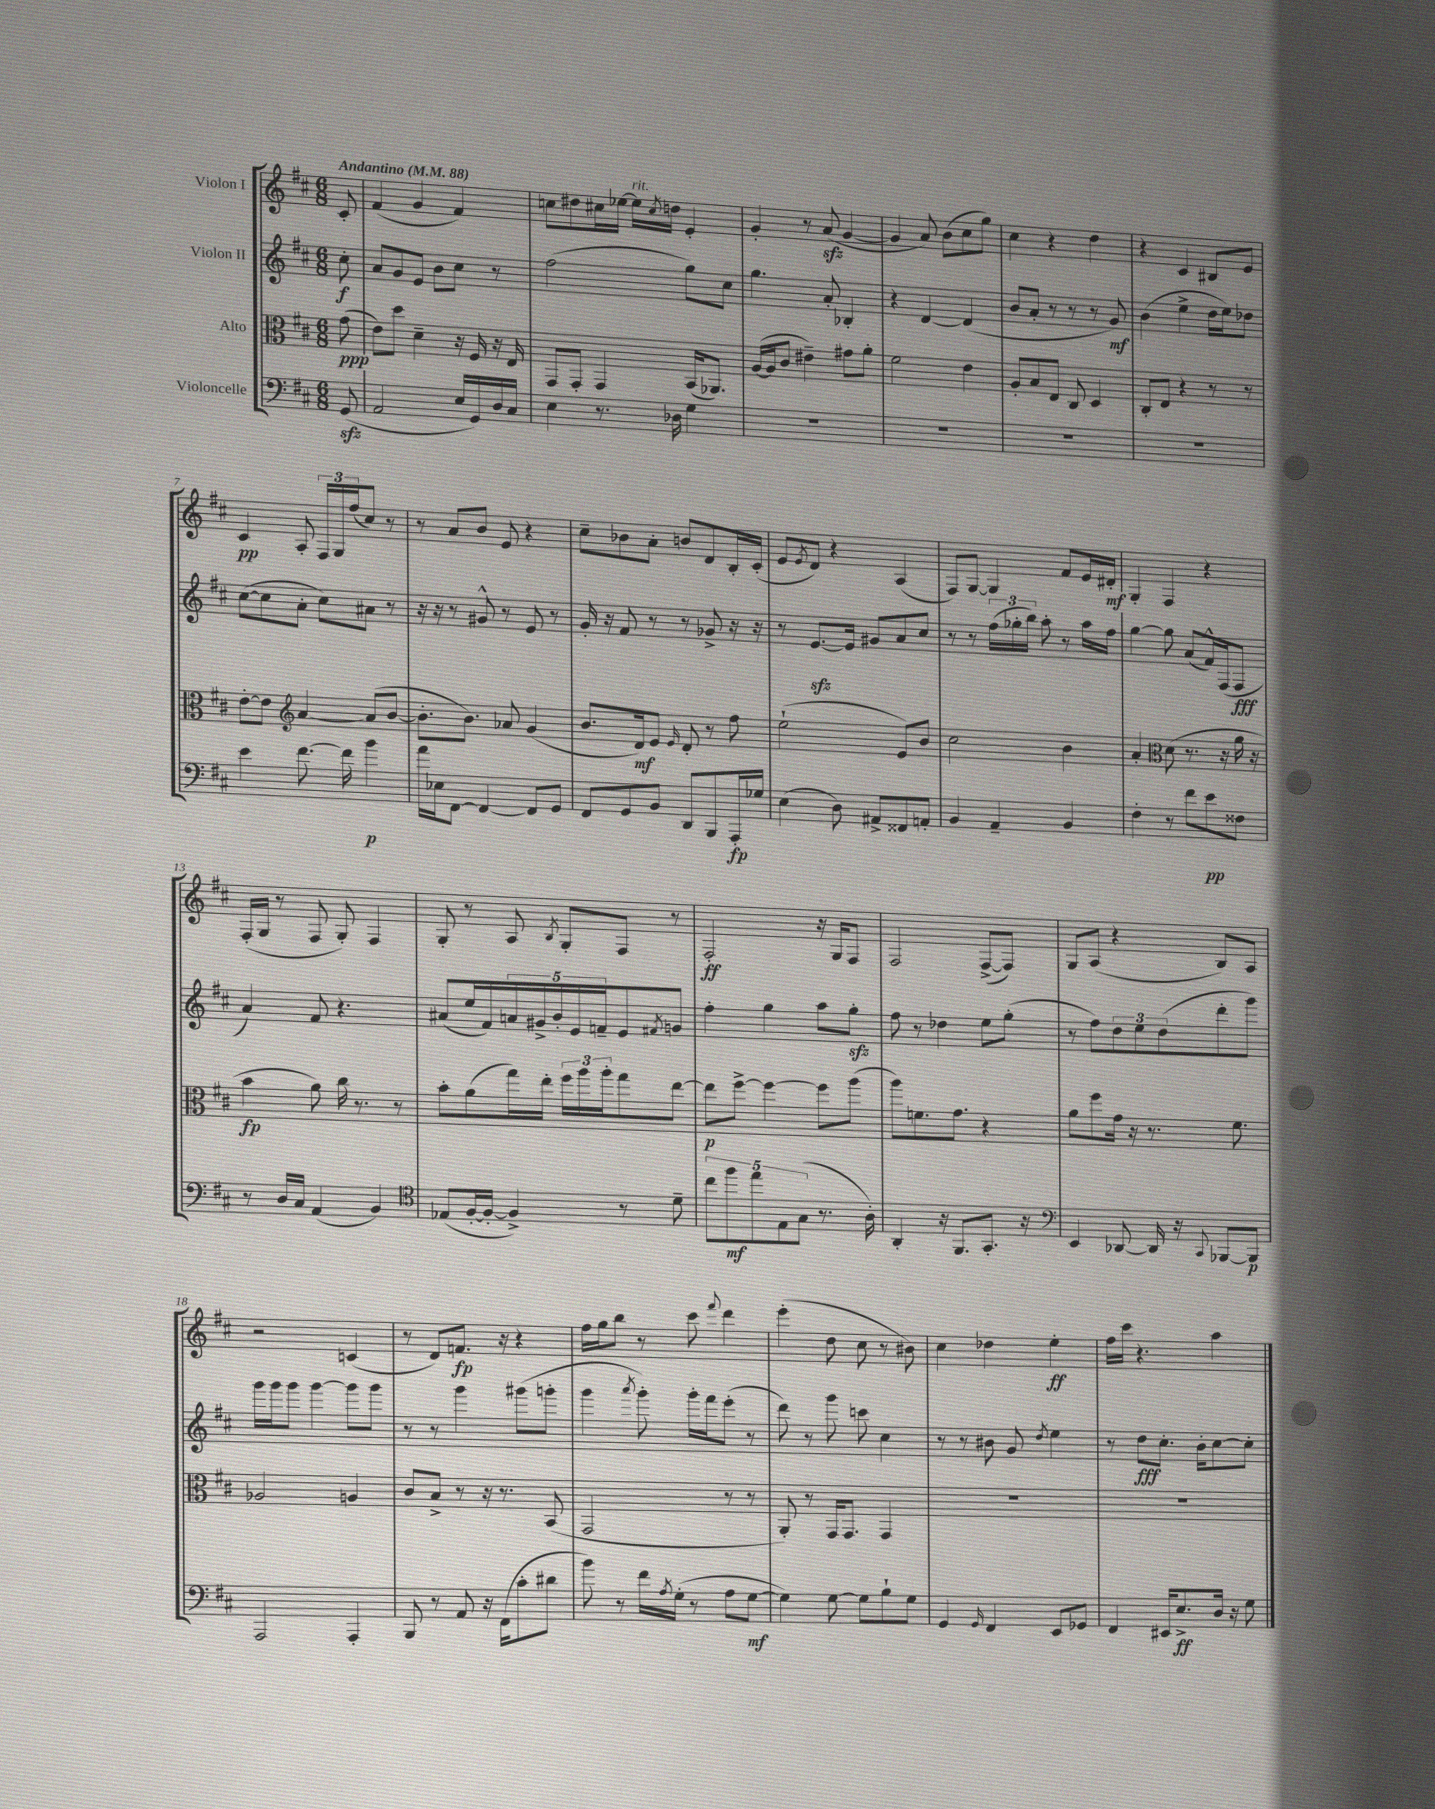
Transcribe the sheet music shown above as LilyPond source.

<<
\new StaffGroup <<
\new Staff = "s0" \with { instrumentName = "Violon I" } {
    \clef treble \key d \major \numericTimeSignature \time 6/8 \partial 8 \tempo "Andantino" 4 = 88
    cis'8-. |
    fis'4( g'4 fis'4) |
    c''8 dis''8 cis''16 ees''16~ ees''16^\markup { \italic "rit." } \acciaccatura { cis''8 } d''16 e'4-. |
    g'4-. r8 a'8\sfz( g'4~ |
    g'4 a'8) b'8( cis''8 g''8) |
    cis''4 r4 d''4 |
    r4 cis'4 bis8 e'8 |
    cis'4\pp a8-. \tuplet 3/2 { fis16 g16 fis''16( } cis''8) r8 |
    r8 a'8 b'8 e'8 r4 |
    cis''8-- bes'8 a'8-. b'8 d'8 b16-. cis'16-.( |
    e'8 \acciaccatura { e'8 } d'8) r4 a4( |
    fis8) g8~ g4 fis'8 e'16 dis'16-.\mf |
    g4-. fis4 r4 |
    fis16-.( g16 r8 fis8 g8-.) fis4 |
    g8-. r8 a8 \acciaccatura { b8 } g8-. fis8 r8 |
    fis2-.\ff r16 g16 fis8 |
    fis2 fis8~->( fis8) |
    g8 a8( r4 b8) a8 |
    r2 c'4( |
    r8 d'8) f'8.\fp r16 r4 |
    fis''16 g''16 b''8 r8 cis'''8 \appoggiatura { fis'''8 } d'''4 |
    e'''4-.( d''8 cis''8 r8 bis'8) |
    cis''4 des''4 e''4-.\ff |
    fis''16 cis'''16 r4. a''4 \bar "|." |
}
\new Staff = "s1" \with { instrumentName = "Violon II" } {
    \clef treble \key d \major \numericTimeSignature \time 6/8 \partial 8
    cis''8-.\f |
    a'8 g'8 e'8 b'8 cis''8 r8 |
    fis''2( g''8) cis''8 |
    g''4. a'8-. bes4-. |
    r4 d'4~ d'4( |
    b'8 a'8-. r8 r8 r8 g'8\mf) |
    b'4( e''4-> d''16 e''16) des''8 |
    cis''8~( cis''8 a'8-. cis''8) ais'8 r8 |
    r16 r16 r8 gis'8-^ r8 e'8 r8 |
    g'16-. r16 fis'8 r8 r8 ges'8-> r16 r16 |
    r8 e'8.~\sfz e'16 gis'8 a'8 cis''8 |
    r8 r8 \tuplet 3/2 { fis''16( ges''16-. b''16) } a''8-. r8 a''16 fis''16 |
    g''4~ g''8 a'8( fis'16-^) fis16( fis8\fff |
    a'4) fis'8 r4. |
    ais'8( e''16 fis'16) \tuplet 5/4 { a'16 gis'16-> b'16-. e'16 f'16-- } e'8 \acciaccatura { fis'8 } g'8 |
    fis''4-. g''4 a''8 g''8-.\sfz |
    fis''8 r8 des''4 e''8 g''8-.( |
    r8 fis''8) \tuplet 3/2 { d''8 e''8 d''8( } d'''8-. g'''8) |
    g'''16 g'''16 g'''8 g'''4~ g'''8 g'''8 |
    r8 r8 g'''4 gis'''8( g'''8-. |
    g'''4 \acciaccatura { a'''8 } g'''8-.) g'''16-. fis'''16 e'''8-.( r8 |
    d'''8) r8 g'''8 c'''8 cis''4 |
    r8 r8 bis'8 g'8 \acciaccatura { d''8 } e''4 |
    r8 d''8\fff cis''8.-. b'16-. cis''8~ cis''8-. \bar "|." |
}
\new Staff = "s2" \with { instrumentName = "Alto" } {
    \clef alto \key d \major \numericTimeSignature \time 6/8 \partial 8
    g'8\ppp( |
    e'8) d''8 d'4-- r16 fis16 r16 e16 |
    g,8 g,8-. g,4 b,16( aes,8.) |
    a16~( a16 cis'8 eis'4--) gis'8 a'8-. |
    fis'2 e'4 |
    a8-. b8 e8 cis8 d4 |
    cis8-. e8 r4 r8 r8 |
    e'8~-. e'8 \clef treble a'4~ a'8( b'8~ |
    b'8.-. b'8.) aes'8 g'4( |
    b'8. d'16\mf) e'8 \grace { e'16 } d'8-. r8 fis''8 |
    e''2-!( e'8) b'8 |
    cis''2 b'4 |
    a'4-. \clef alto d'8( r8. r16 a'16 r16 |
    b'4\fp a'8) cis''16 r8. r8 |
    b'8-. a'8( g''16) e''16-. \tuplet 3/2 { fis''16 a''16 a''16-. } g''8 e''8~ |
    e''8\p fis''8~-> fis''4~ fis''8 a''8( |
    a''8) f'8. g'8. r4 |
    a'8 fis''8 g'16 r16 r8. fis'8. |
    aes2 a4 |
    cis'8 b8-> r8 r16 r8. b,8( |
    g,2 r8 r8 |
    a,8-.) r8 g,16 g,8. g,4 |
    R2. |
    R2. \bar "|." |
}
\new Staff = "s3" \with { instrumentName = "Violoncelle" } {
    \clef bass \key d \major \numericTimeSignature \time 6/8 \partial 8
    g,8\sfz( |
    a,2 e16 g,16) d16 cis16 |
    e4 r8. des16 g4 |
    R2. |
    R2. |
    R2. |
    R2. |
    e'4 fis'8.~ fis'16 b'4\p |
    a'16 ees16 fis,8~ fis,4~ fis,8 g,8 |
    fis,8 g,8 b,8 d,8 b,,8 a,,16-.\fp ges16 |
    e4( d8) ais,8-> fisis,8 a,8-. |
    b,4 a,4-- b,4 |
    fis4-. r8 fis'8 e'8\pp fisis8 |
    r8 d16 cis16 a,4( b,4) |
    \clef tenor ees8( fis16~-. fis16~-. fis4->) r8 d'8-- |
    \tuplet 5/4 { cis''8 fis''8\mf e''8 e8 g8( } r8. a16-.) |
    a,4-. r16 fis,8. g,8.-. r16 |
    \clef bass e,4 des,8~ des,16 r16 \appoggiatura { cis,8 } bes,,8~ bes,,8\p |
    a,,2 a,,4-. |
    b,,8 r8 a,8 r16 fis,16( cis'8-. dis'8 |
    b'8) r8 fis'16 \acciaccatura { a8 } g16-.( r8 a8 g8~\mf |
    g4) g8~ g8 b8-! g8 |
    g,4 \grace { g,16 } fis,4 e,8 ges,8 |
    fis,4 eis,16 e8.->\ff d16 r16 g8 \bar "|." |
}
>>
>>
